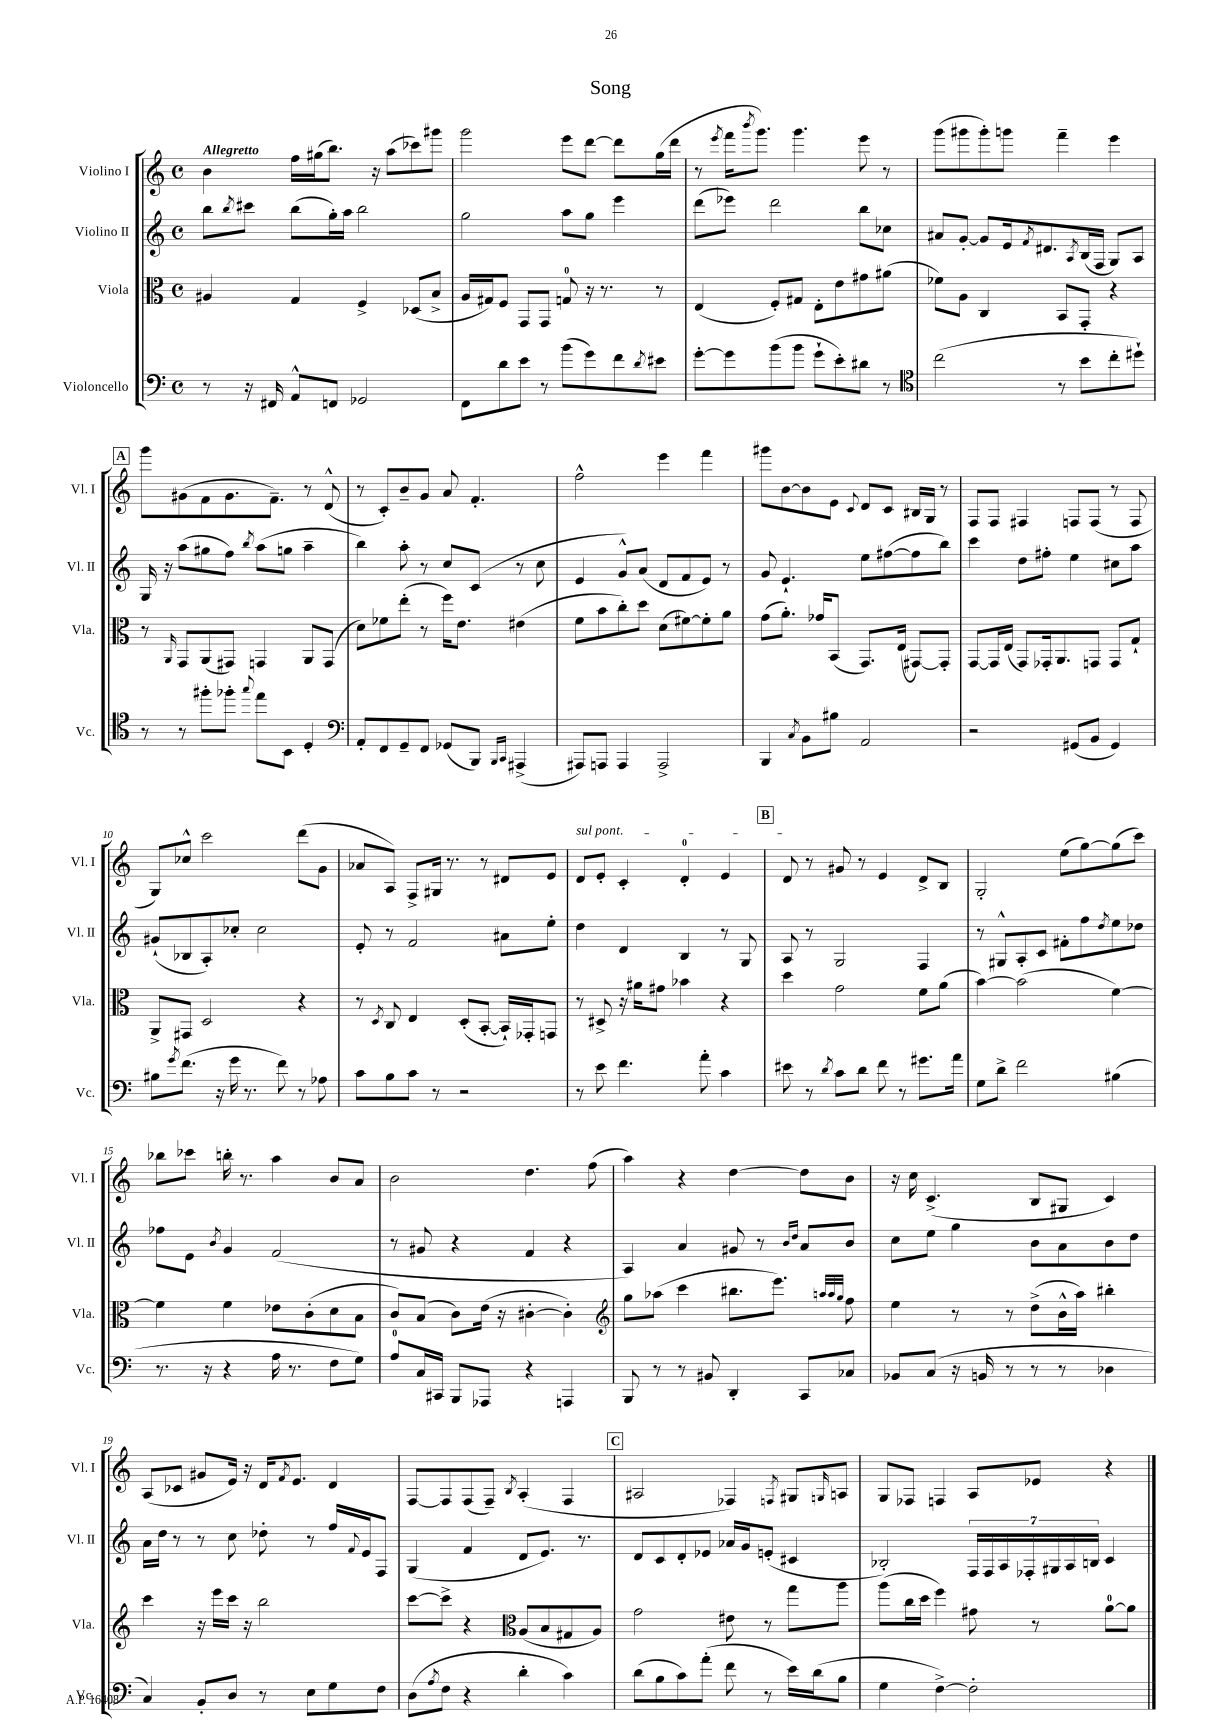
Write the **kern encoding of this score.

**kern	**kern	**kern	**kern
*staff4	*staff3	*staff2	*staff1
*clefF4	*clefC3	*clefG2	*clefG2
*k[]	*k[]	*k[]	*k[]
*M4/4	*M4/4	*M4/4	*M4/4
*met(c)	*met(c)	*met(c)	*met(c)
8r	4A#	8bb	4b
.	.	8qbb	.
16r	.	8ccc#	.
16FF#	.	.	.
8AA^^	4G	(8bb	16ff
.	.	.	(16gg#
8FF	.	16gg')	8.bb)
.	.	16aa	.
2GG-	4F^	2bb	.
.	.	.	16r
.	.	.	(8aa
.	(8D-	.	8ccc-)
.	8B^	.	8ggg#
=	=	=	=
8FF	16A	2gg	2ggg
.	16G#)	.	.
8d	8F	.	.
8e	8GG	.	.
8r	8GG	.	.
(8b	8G	8aa	8eee
8g)	16r	8gg	[8ddd
.	8.r	.	.
8f	.	4eee	8ddd]
8qd	.	.	.
8e#	8r	.	(16gg
.	.	.	16ddd
=	=	=	=
[8g'	(4E	(8ddd	8r
.	.	.	8qeee
8g]	.	8eee-)	16fff
.	.	.	8qbbb
.	.	.	8.ggg)
(8b	8F')	2ddd	.
8b	8G#	.	4.ggg
8g`	8E'	.	.
8e')	8e	.	.
8d#	8g#	8bb	8eee
8r	(8a#	8cc-	8r
=	=	=	=
*clefC4	*	*	*
(2cc	8f-)	8a#	(8ggg
.	8A	[8g'	8ggg#
.	4C	8g]	8ggg#')
.	.	16e	8ggg
.	.	8qf	.
.	.	8.d#	.
8r	8BB	.	4fff~
.	.	8qA	.
8b	8GG'	(16B	.
.	.	16F	.
8cc'	4r	8G)	4eee
8dd#`)	.	8A	.
=	=	=	=
8r	8r	16G	8ggg
.	.	16r	.
.	16qqAA	.	.
8r	8GG	(8aa	(8g#
8ff#'	(8AA	8gg#	8f
8ff-'	8GG#)	8ff)	8.g#
8qqgg	.	8qbb	.
8ee	4GG	(8aa	.
.	.	.	8.f~)
8BB	.	8gg	.
4D'	8AA	4aa~	8r
.	(8GG	.	(8d^^
=	=	=	=
*clefF4	*	*	*
8AA'	8d)	4bb)	8r
8FF	8f-	.	8c')
8GG~	(8ee'	8aa'	8b~
8FF	8r	8r	8g
(8GG-	16ff)	8cc	8a
.	8.e	.	.
8BBB)	.	(8c	4.f'
16qqBBB	.	.	.
16qqCC	.	.	.
(4AAA#^	(4e#	8r	.
.	.	8cc	.
=	=	=	=
8AAA#)	8f	4e	2ff^^
8AAA	8b	.	.
4AAA	8cc')	8g^^)	.
.	8dd	(8a	.
2AAA^	(8d	8d	4eee
.	[8f#)	8f	.
.	8f#']	8e)	4fff
.	8a	8r	.
=	=	=	=
4BBB	(8g	8g	8ggg#
.	8.a')	4.e`	[8b
8qC	.	.	.
8BB	.	.	8b]
.	16g-	.	.
8B#	(8BB	.	8e
.	.	.	8qqc
2AA	8.GG)	8ee	8d
.	.	([8ff#	8c
.	(16E	.	.
.	[8GG#)	8ff#]	16B#
.	.	.	16G
.	8GG#']	8bb)	8r
=	=	=	=
2r	[8GG	4ccc	8F
.	16GG]	.	8F
.	(16E	.	.
.	8GG)	8dd	4F#
.	16GG-'	8ff#'	.
.	8.AA	.	.
(8GG#	.	4ee	8F
8BB	8GG	.	(8F
4GG#)	8GG	8cc#	8r
.	8G`	8aa	8F
=	=	=	=
8B#	8AA^	(8g#`	8G)
8qg	.	.	.
(8.f	8GG#	8B-	8cc-^^
.	2D	8A')	2ccc
16r	.	.	.
16g	.	8cc-'	.
8.r	.	.	.
.	.	2cc-	.
8f)	.	.	.
8r	4r	.	(8ddd
8A-	.	.	8g
=	=	=	=
8c	8r	8e'	8a-
.	8qD	.	.
8B	8C	8r	8A)
8c	4E	2f	8F^
8r	.	.	16G#
.	.	.	8.r
2r	(8D'	.	.
.	[8BB'	.	8r
.	16BB`])	8a#	8d#
.	16GG-'	.	.
.	8GG	8ee'	8e
=	=	=	=
8r	8r	4dd	8d
8e	8D#^	.	8e'
4.f	16r	4d	4c'
.	16a#	.	.
.	8g#	.	.
.	4b-	4B	4d'
8a'	.	.	.
4c	4r	8r	4e
.	.	8G	.
=	=	=	=
8e#	4dd	8A	8d
8r	.	8r	8r
8qd	.	.	.
8c	2g	2G	8g#
8d	.	.	8r
8f	.	.	4e
8r	.	.	.
8.g#	8f	4F	8d^
.	(8a	.	8B
16a	.	.	.
=	=	=	=
8G	[4b)	8r	2G'
8d^	.	8G#^^	.
2f	(2b]	8A'	.
.	.	8c	.
.	.	8f#'	(8ee
.	.	8ff	[8gg)
.	.	8qdd	.
(4B#	[4f)	8ee	(8gg]
.	.	8dd-	8ccc)
=	=	=	=
8.r	4f]	8ff-	8bb-
.	.	8e	8ccc-
16r	.	.	.
.	.	8qb	.
4r	4f	4g	16bb'
.	.	.	8.r
16A	8e-	(2f	4aa
8.r	.	.	.
.	(8c'	.	.
8F	8d	.	8b
8G)	8B	.	8a
=	=	=	=
8A	8c)	8r	2b
16C	(8B	8g#	.
16CC#	.	.	.
8BBB	8c)	4r	.
8AAA-	(16e	.	.
.	16r	.	.
4r	[4c#'	4f	4.dd
4AAA	4c#'])	4r	.
.	.	.	(8ff
=	=	=	=
*	*clefG2	*	*
8BBB	8gg	4A)	4aa)
8r	(8aa-	.	.
8r	4ccc	4a	4r
8BB#	.	.	.
4DD'	8.bb#	8g#	[4dd
.	.	8r	.
.	8.eee)	.	.
.	.	16qqb	.
.	.	16qqdd	.
8CC	.	8a	8dd]
.	32qqaa	.	.
.	32qqaa	.	.
.	32qqgg	.	.
8C-	8ff	8b	8b
=	=	=	=
8BB-	4ee	8cc	16r
.	.	.	16cc
(8C	.	8ee	(4.c^
16r	8r	4gg	.
16BB	.	.	.
8r	8r	.	.
8r	(8dd^	8b	8B
8r	16b^^	8a	8G#
.	16aa)	.	.
4D-	4bb#'	8b	4c)
.	.	8dd	.
=	=	=	=
4C)	4ccc	16a	(8A
.	.	16dd	.
.	.	8r	8c-
8BB'	16r	8r	8g#
.	16eee	.	.
8D	16ccc	8cc	16e)
.	16r	.	16r
8r	2bb	8dd-'	16d
.	.	.	8qf
.	.	.	8.e
8E	.	8r	.
8G	.	16ff	4d
.	.	8qqf	.
.	.	16e	.
8F	.	8F	.
=	=	=	=
(8D	[8ccc	(4G	[8F
8qA	.	.	.
8F	8ccc^]	.	8F]
4r	4r	4f	(8F
.	.	.	8F~)
*	*clefC3	*	*
.	.	.	8qB
4d'	(8A	8d	(4A'
.	8B	8.e)	.
4c)	8G#	.	4F
.	.	8.r	.
.	8A)	.	.
=	=	=	=
(8d	2g	8d	2A#
8B	.	8c	.
8c)	.	8d'	.
(8a'	.	8e-	.
8f	8e#	16a-	4F-)
.	.	16g	.
8r	8r	(8e'	.
.	.	.	8qF
16e)	8gg	4c#	8G#
(16d	.	.	.
.	.	.	16qqG
8B	8aa	.	8A
=	=	=	=
4G	(8aa	2B-')	8G
.	16cc	.	8F-
.	16dd	.	.
[4F^)	4ff)	.	4F
2F']	8g#	28F	8A
.	.	28F	.
.	.	28A	.
.	.	28F-'	.
.	8r	.	8e-
.	.	28G#	.
.	.	28A	.
.	.	28B	.
.	[8a	4c	4r
.	8a]	.	.
==	==	==	==
*-	*-	*-	*-
